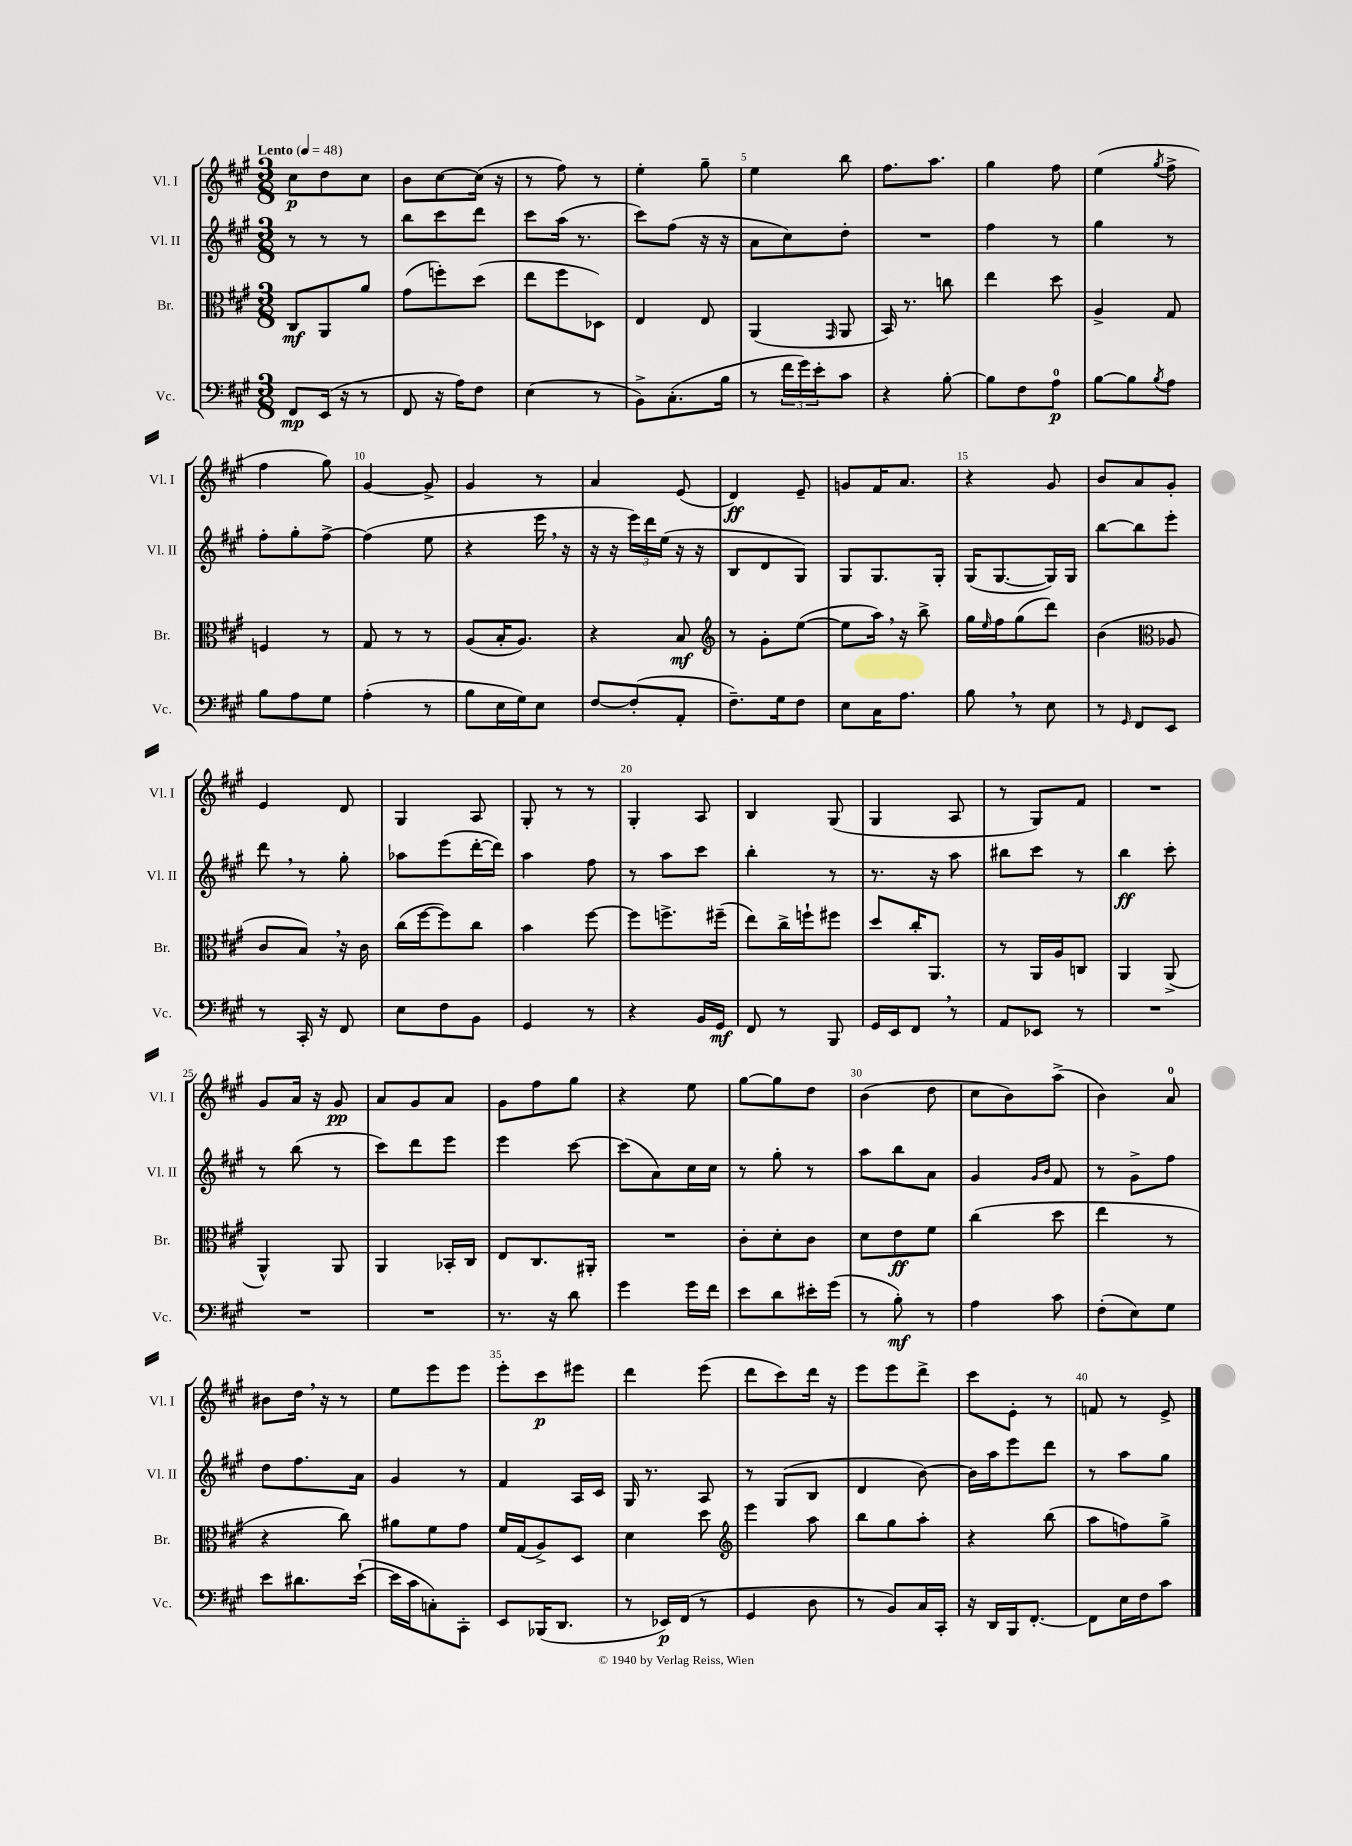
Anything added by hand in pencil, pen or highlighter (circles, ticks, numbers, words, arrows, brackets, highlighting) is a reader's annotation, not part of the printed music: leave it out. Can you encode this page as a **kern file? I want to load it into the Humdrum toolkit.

**kern	**kern	**kern	**kern
*staff4	*staff3	*staff2	*staff1
*clefF4	*clefC3	*clefG2	*clefG2
*k[f#c#g#]	*k[f#c#g#]	*k[f#c#g#]	*k[f#c#g#]
*M3/8	*M3/8	*M3/8	*M3/8
*MM48	*MM48	*MM48	*MM48
8FF#	8C#	8r	8cc#
(16EE	8AA	8r	8dd
16r	.	.	.
8r	8a	8r	8cc#
=	=	=	=
8FF#	(8g#	8bb	8b
16r	8ff')	8ccc#	[8cc#
16A)	.	.	.
8F#	(8dd	8ddd	(16cc#]
.	.	.	16r
=	=	=	=
(4E	8ee	8ccc#	8r
.	8ff#	(16aa	8ff#)
.	.	8.r	.
8r	8D-)	.	8r
=	=	=	=
8BB^)	4E	8ccc#)	4ee'
(8.C#'	.	(8ff#	.
.	8E	16r	8gg#~
16B	.	16r	.
=	=	=	=
8r	(4AA	8a	4ee
24f#	.	8cc#)	.
24g#)	.	.	.
24e'	.	.	.
.	16qqGG#	.	.
8c#	8AA	8dd'	8bb
=	=	=	=
4r	16BB)	4.r	8.ff#
.	8.r	.	.
.	.	.	8.aa
[8B'	8cc	.	.
=	=	=	=
8B]	4ee	4ff#	4gg#
8F#	.	.	.
8A	8dd	8r	8ff#
=	=	=	=
[8B	4A^	4gg#	(4ee
8B]	.	.	.
8qB	.	.	8qgg#
8A	8G#	8r	8ff#^
=	=	=	=
8B	4F	8ff#'	4ff#
8A	.	8gg#'	.
8G#	8r	[8ff#^	8gg#)
=	=	=	=
(4A'	8G#	(4ff#]	[4g#
.	8r	.	.
8r	8r	8ee	8g#^]
=	=	=	=
8B	(8A	4r	4g#
16E	16B'	.	.
16G#)	8.A)	.	.
8E	.	16eee	8r
.	.	16r	.
=	=	=	=
[8F#	4r	16r	4a
.	.	16r	.
(8F#']	.	24eee)	.
.	.	24ddd	.
.	.	(24ee	.
8AA'	8B	16r	(8e
.	.	16r	.
=	=	=	=
*	*clefG2	*	*
8.F#~)	8r	8B	4d)
.	8g#'	8d	.
16G#	.	.	.
8F#	([8ee	8G#)	8e~
=	=	=	=
8E	8ee]	8G#	8g
16C#	16aa)	8.G#	16f#
8.A	16r	.	8.a
.	8bb^	.	.
.	.	16G#'	.
=	=	=	=
8B	16gg#	(16G#	4r
.	16qqee	.	.
.	16ff#	[8.G#	.
8r	(8gg#	.	.
8E	8ddd)	16G#])	8g#
.	.	16G#	.
=	=	=	=
8r	(4b	[8bb	8b
16qqGG#	.	.	.
8FF#	.	8bb]	8a
*	*clefC3	*	*
8EE	8A-	8eee'	8g#'
=	=	=	=
8r	8c#	8ddd	4e
16CC#'	8B)	8r	.
16r	.	.	.
8FF#	16r	8gg#'	8d
.	16c#	.	.
=	=	=	=
8E	(16cc#	8aa-	4G#
.	[16ff#	.	.
8F#	8ff#])	(8eee	.
8BB	8cc#	[16ddd'	8A
.	.	16ddd])	.
=	=	=	=
4GG#	4b	4aa	8G#'
.	.	.	8r
8r	[8ff#	8ff#	8r
=	=	=	=
4r	8ff#]	8r	4G#'
.	8.ff^	8aa	.
16BB	.	8ccc#	8A
16GG#	(16ff#~	.	.
=	=	=	=
8FF#	8ee)	4bb'	4B
8r	16cc#^	.	.
.	16ff`	.	.
8BBB	8ff#	8r	(8G#
=	=	=	=
16GG#	8dd	8.r	4G#
16EE	.	.	.
8FF#	16cc#'	.	.
.	8.AA	16r	.
8r	.	8aa	8A
=	=	=	=
8AA	8r	8bb#	8r
8EE-	16AA	8ccc#	8G#)
.	16A	.	.
8r	8C	8r	8f#
=	=	=	=
4.r	4AA	4bb	4.r
.	(8AA^	8ccc#'	.
=	=	=	=
4.r	4AA^^)	8r	8g#
.	.	(8bb	16a
.	.	.	16r
.	8AA	8r	8g#
=	=	=	=
4.r	4AA	8ccc#)	8a
.	.	8ddd	8g#
.	16BB-'	8eee	8a
.	16C#	.	.
=	=	=	=
8.r	8E	4eee	8g#
.	8.C#	.	8ff#
16r	.	.	.
8d	.	[8ccc#	8gg#
.	16AA#'	.	.
=	=	=	=
4g#	4.r	(8ccc#]	4r
.	.	8a)	.
16g#	.	16cc#	8ee
16f#	.	16cc#	.
=	=	=	=
8e	8c#'	8r	[8gg#
8d	8d'	8gg#'	8gg#]
16e#'	8c#	8r	8dd
(16g#	.	.	.
=	=	=	=
8r	8d	8aa	(4b
8B')	8e	8bb	.
8r	8f#	8a	8dd
=	=	=	=
4A	(4cc#	4g#	8cc#
.	.	.	8b)
.	.	16qqg#	.
.	.	16qqb	.
8c#	8dd	8f#	(8aa^
=	=	=	=
(8F#'	4ee	8r	4b)
8E)	.	8g#^	.
8G#	8r	8ff#	8a
=	=	=	=
8e	4r	8dd	8b#
8.d#	.	8.ff#	16dd
.	.	.	16r
.	8cc#)	.	8r
([16e`	.	16a	.
=	=	=	=
16e]	8a#	4g#	8ee
16c#	.	.	.
8C')	8f#	.	8eee
8CC#'	8g#	8r	8eee
=	=	=	=
8EE	16f#	4f#	8eee'
.	(16G#	.	.
(16BBB-	8A^)	.	8ccc#
8.DD	.	.	.
.	8D	16A	8eee#
.	.	16c#	.
=	=	=	=
8r	4d	16G#	4ddd
.	.	8.r	.
16EE-)	.	.	.
(16FF#	.	.	.
8r	8dd	8A	(8eee
=	=	=	=
*	*clefG2	*	*
4GG#	4eee	8r	8ddd
.	.	(8G#	8ccc#)
8D	8aa	8B	16ddd
.	.	.	16r
=	=	=	=
8r	8bb	4d	8eee
8BB)	8gg#	.	8eee
16C#	8aa'	[8b)	8ddd^
16CC#'	.	.	.
=	=	=	=
16r	4r	16b]	8ccc#
16DD	.	16aa	.
16BBB	.	8eee	8e'
[8.FF#'	.	.	.
.	(8bb	8ddd	8r
=	=	=	=
8FF#]	8aa	8r	8f
16E	8ff)	8aa	8r
16F#	.	.	.
8c#	8gg#^	8gg#	8e^
==	==	==	==
*-	*-	*-	*-
